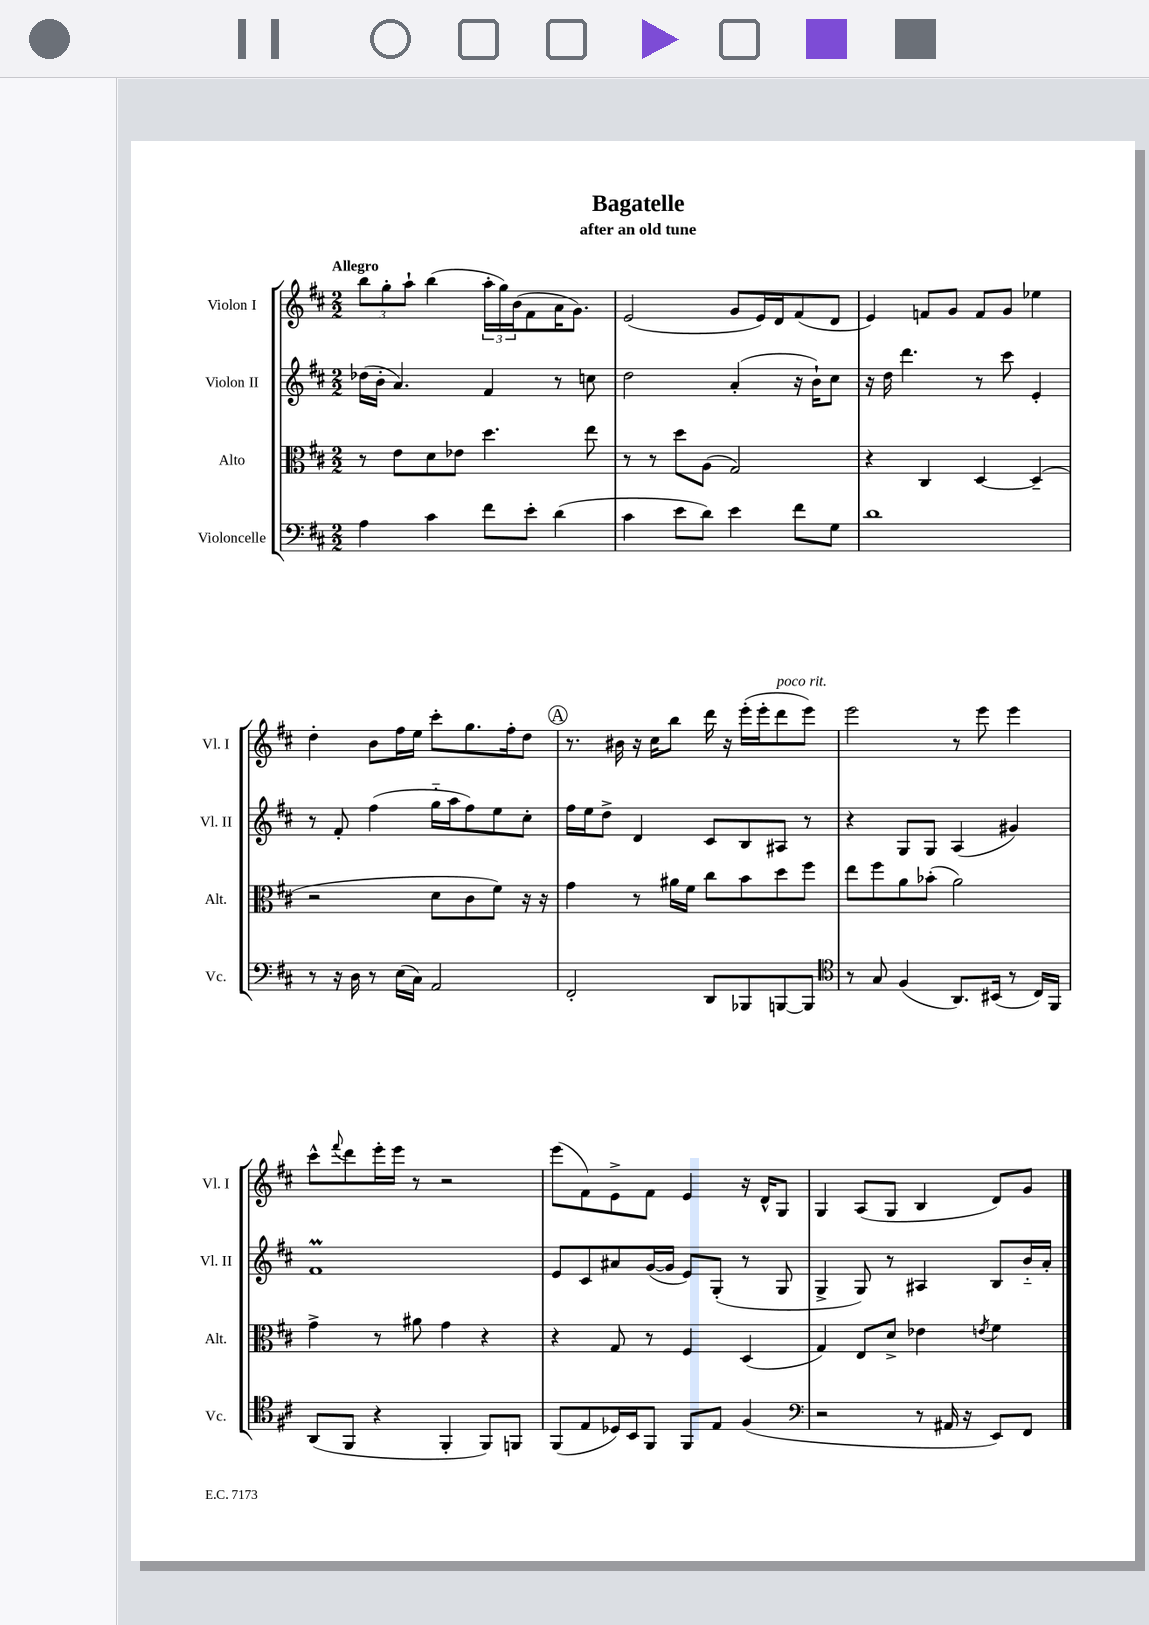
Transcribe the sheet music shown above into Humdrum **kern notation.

**kern	**kern	**kern	**kern
*part4	*part3	*part2	*part1
*staff4	*staff3	*staff2	*staff1
*I"Violoncelle	*I"Alto	*I"Violon II	*I"Violon I
*I'Vc.	*I'Alt.	*I'Vl. II	*I'Vl. I
*clefF4	*clefC3	*clefG2	*clefG2
*k[f#c#]	*k[f#c#]	*k[f#c#]	*k[f#c#]
*M2/2	*M2/2	*M2/2	*M2/2
=1	=1	=1	=1
!	!	!	!LO:TX:a:B:t=Allegro
4A\	8r	(16dd-X\LL	12bb\L
.	.	16b'\JJ	.
.	.	.	12gg'\
.	8e\L	4.a/)	.
.	.	.	12aa`\J
4c#\	8d\	.	(4bb\
.	8e-X\J	.	.
8f#\L	4.dd\	4f#/	24aa'\LL
.	.	.	24gg\)
.	.	.	(24b\J
8e'\J	.	.	8f#\
(4d\	.	8r	16a\K
.	.	.	8.g\J)
.	8ee\	8ccn\	.
=2	=2	=2	=2
4c#\	8r	2dd\	(2e/
.	8r	.	.
8e\L	8dd\L	.	.
8d\J)	(8A\J	.	.
4e\	2G/)	(4a'/	8g/L
.	.	.	16e/L)
.	.	.	16d/J
8f#\L	.	16r	(8f#/
.	.	16b`\KL)	.
8G\J	.	8cc#\J	8d/J
=3	=3	=3	=3
1d	4r	16r	4e/)
.	.	16dd\	.
.	.	4.ddd\	.
.	4C#/	.	8fn/L
.	.	.	8g/J
.	[4D/	8r	8f/L
.	.	8ccc#\	8g/J
.	(4D~/]	4e'/	4ee-X\
!!LO:LB:g=z
=4	=4	=4	=4
8r	2r	8r	4dd'\
16r	.	8f#'/	.
16D\	.	.	.
8r	.	(4ff#\	8b\L
(16E\LL	.	.	16ff#\L
16C#\JJ)	.	.	16ee\JJ
2AA/	8d\L	16gg\LL	8ccc#'\L
.	.	16aa\J	.
.	8c#\	8ff#\)	8.gg\
.	8f#\J)	8ee\	.
.	.	.	16ff#'\k
.	16r	8cc#'\J	8dd\J
.	16r	.	.
!!LO:REH:place=s1:t=A
=5	=5	=5	=5
2FF#'/	4g\	16ff#\LL	8.r
.	.	16ee\J	.
.	.	8dd^\J	.
.	.	.	16b#X\
.	8r	4d/	16r
.	.	.	16cc#\KL
.	16a#X\LL	.	8bb\J
.	16f#\JJ	.	.
8DD/L	8cc#\L	8c#/L	16ddd\
.	.	.	16r
8BBB-X/	8b\	8B/	(16eee'\LL
.	.	.	16eee'\J
!	!	!	!LO:TX:a:i:t=poco rit.
[8BBBn/	8dd\	8A#X/J	8ddd\
8BBB/J]	8ff#\J	8r	8eee\J)
=6	=6	=6	=6
*clefC4	*	*	*
8r	8ee\L	4r	2eee\
8G/	8ff#\	.	.
(4F#/	8a\	8G/L	.
.	(8b-X'\J	8G/J	.
8.AA/L)	2a\)	(4A/	8r
.	.	.	8eee\
(16BB#X/Jk	.	.	.
8r	.	4g#X/)	4eee\
16C#/LL)	.	.	.
16FF#/JJ	.	.	.
!!LO:LB:g=z
=7	=7	=7	=7
(8AA/L	4g^\	1f#m	8ccc#^^\L
.	.	.	8qqfff#/
8FF#/J	.	.	8ddd\
4r	8r	.	16eee'\L
.	.	.	16eee\JJ
.	8a#X\	.	8r
4FF#'/	4g\	.	2r
8FF#/L)	4r	.	.
8FFn/J	.	.	.
=8	=8	=8	=8
(8FF#/L	4r	8e/L	(8eee\L
8E/	.	8c#/	8f#\)
16D-X/L)	8G/	8a#X/	8e^\
16BB/J	.	.	.
8FF#/J	8r	([16g/L	8f#\J
.	.	16g/JJ]	.
8FF#/L	4F#/	8e/L)	4e/
8E/J	.	(8G'/J	.
(4F#/	(4D/	8r	16r
.	.	.	16d^^/KL
.	.	8G/	8G/J
=9	=9	=9	=9
*clefF4	*	*	*
2r	4G/)	4G^/	4G/
.	8E/L	8G/)	(8A/L
.	8d^/J	8r	8G/J
8r	4e-X\	4A#X/	4B/
16AA#X/	.	.	.
16r	.	.	.
.	8qen/	.	.
8EE/L)	4f#\	8B/L	8d/L)
8FF#/J	.	16b/L	8g/J
.	.	16a'/JJ	.
==	==	==	==
*-	*-	*-	*-
